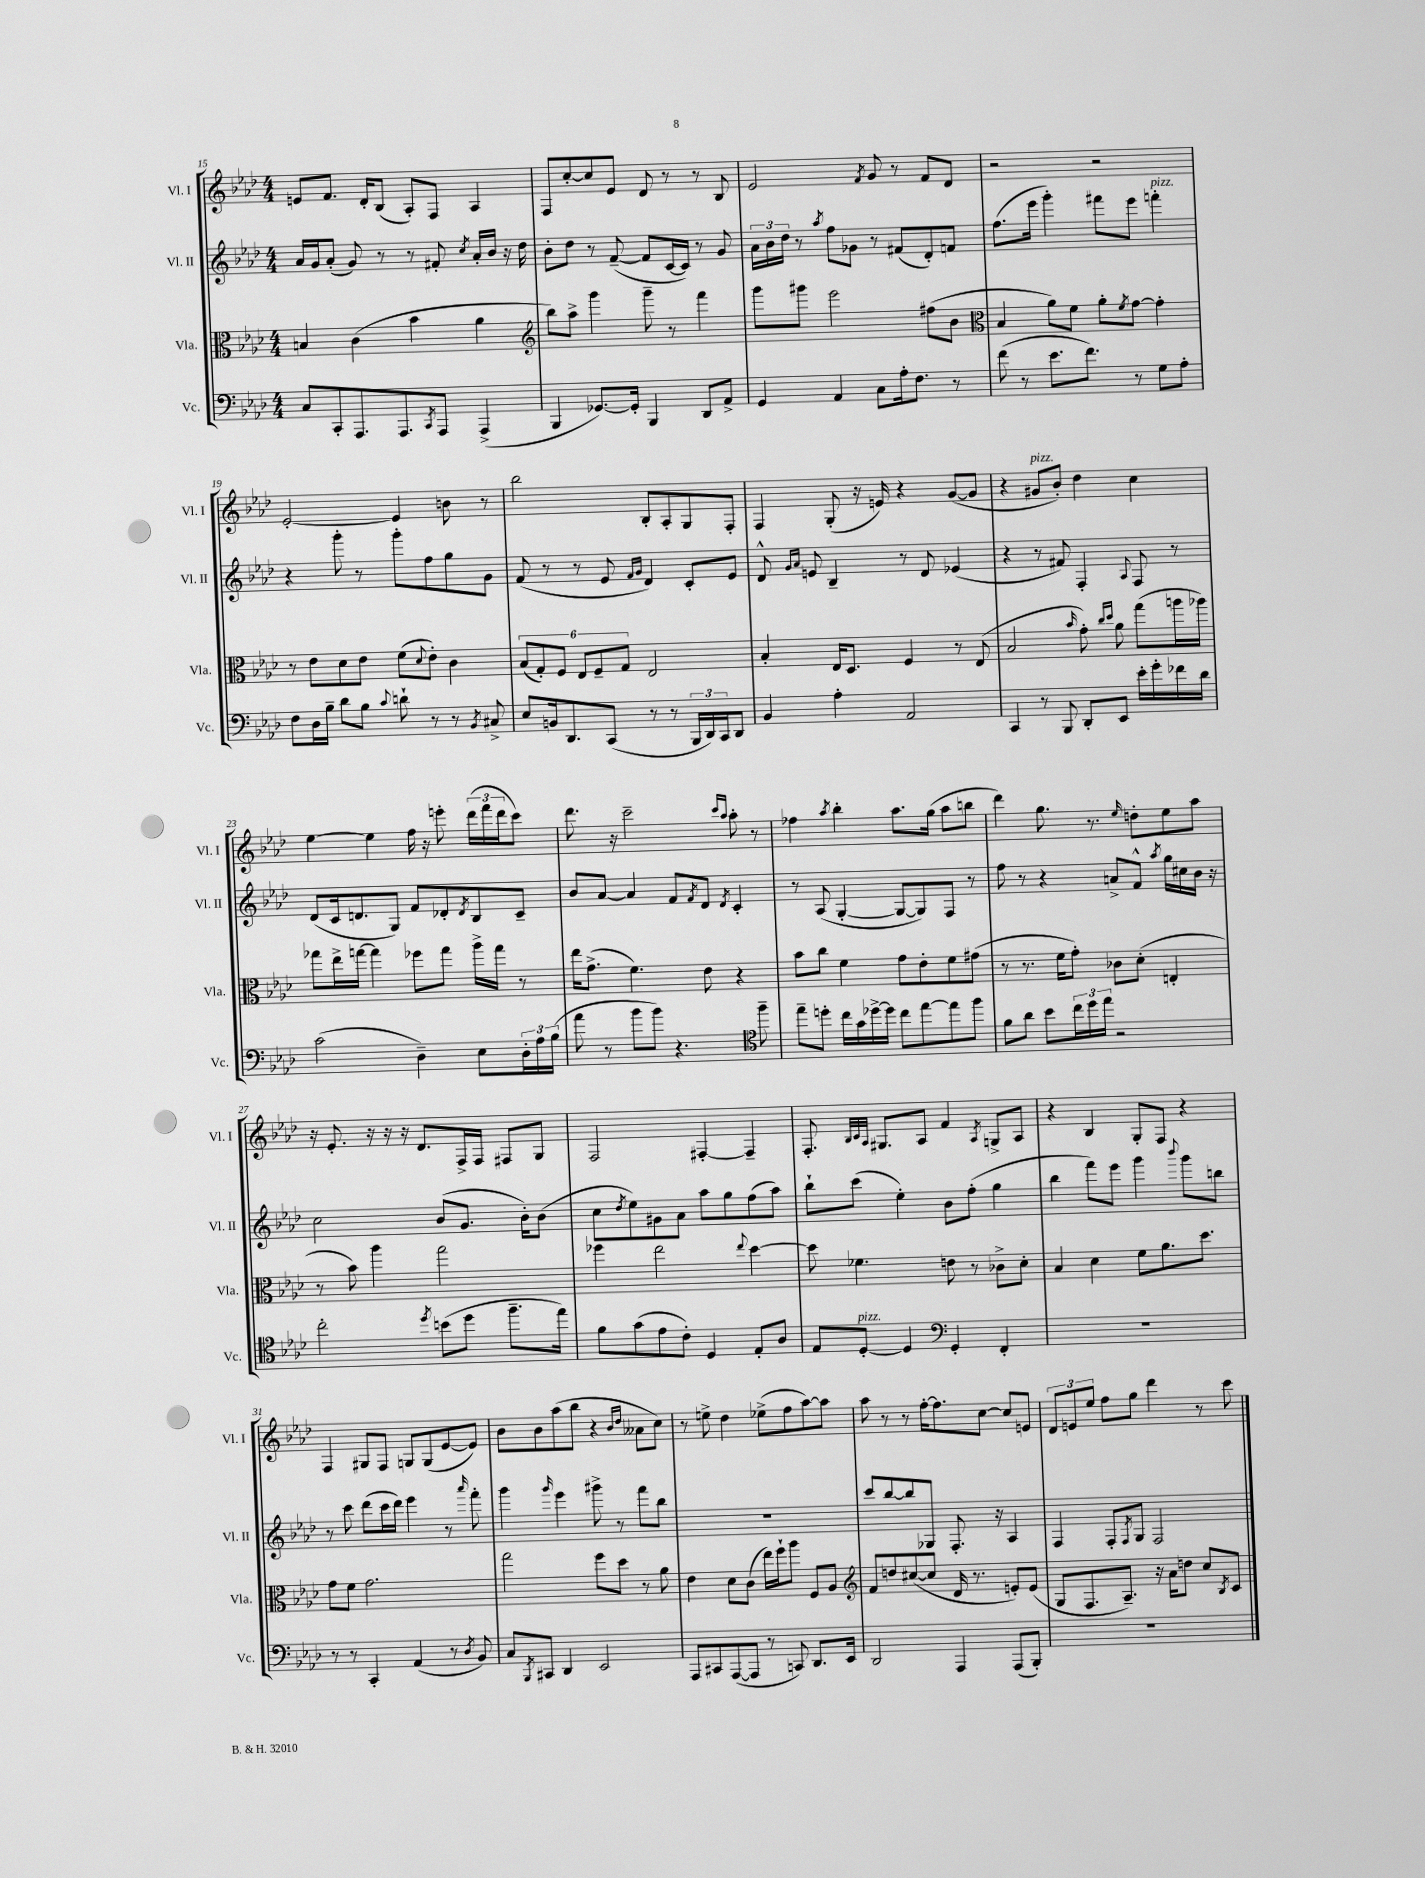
<<
\new StaffGroup <<
\new Staff = "s0" \with { instrumentName = "Vl. I" shortInstrumentName = "Vl. I" } {
    \clef treble \key aes \major \numericTimeSignature \time 4/4
    e'8 f'8. des'16-. bes8( aes8-.) f8 aes4 |
    f8 c''8~-. c''8 ees'8 des'8 r8 r8 bes8 |
    ees'2 \acciaccatura { f'8 } g'8 r8 f'8 des'8 |
    r2 r2 |
    ees'2~-. ees'4 b'8 r8 |
    bes''2 bes8-. aes8-. g8 f8-. |
    f4 g8-.( r16 e'16) r4 g'8~( g'8 |
    r4 gis'8^\markup { \italic "pizz." } bes'8-.) des''4 c''4 |
    ees''4~ ees''4 f''16 r16 e'''8-. \tuplet 3/2 { des'''16( f'''16 des'''16 } c'''8) |
    des'''8. r16 c'''2-- \grace { c'''16 aes''16 } aes''8-. r8 |
    fes''4 \acciaccatura { aes''8 } bes''4-. aes''8. g''16( aes''8 b''8 |
    des'''4) g''8. r8. \grace { ees''16 } d''8-. ees''8 aes''8 |
    r16 ees'8.-. r16 r16 r16 des'8. f16-> f16 fis8 g8 |
    f2 fis4~-. fis4-- |
    f8.-. \grace { bes32 c'32 aes32 } gis8. aes8 f'4 \acciaccatura { aes8 } g8-> aes8 |
    r4 bes4 g8-. f8 r4 |
    f4 gis8 f8 g8 g8( ees'8~ ees'8) |
    bes'8 bes'8 aes''8( bes''8 r4 \grace { bes'16 des''16 } aeses'8 c''8) |
    r8 e''8-> des''4 ees''8->( f''8 aes''8~) aes''8 |
    aes''8 r8 r8 f''16~-. f''8. c''8~ c''8 e'8 |
    \tuplet 3/2 { des'8 e'8 ees''8 } f''8 g''8 des'''4 r8 c'''8 \bar "|." |
}
\new Staff = "s1" \with { instrumentName = "Vl. II" shortInstrumentName = "Vl. II" } {
    \clef treble \key aes \major \numericTimeSignature \time 4/4
    aes'16 g'16 aes'8-.( g'8) r8 r8 fis'8-. \acciaccatura { c''8 } aes'16-. bes'16 r16 des''16 |
    bes'8-. des''8 r8 f'8~--( f'8 c'16~ c'16) r8 g'8 |
    \tuplet 3/2 { aes'16 bes'16 des''16 } r8 \acciaccatura { aes''8 } f''8 ges'8 r8 fis'8( des'8-.) f'8 |
    f''8.( ees'''16 g'''4-.) fis'''8 ees'''8 f'''4-.^\markup { \italic "pizz." } |
    r4 g'''8-. r8 g'''8-. f''8 g''8 g'8 |
    f'8( r8 r8 ees'8 \grace { f'16 g'16 } des'4) c'8-. ees'8 |
    des'8-^ \grace { g'16 aes'16 } e'8 bes4-- r8 des'8 ees'4( |
    r4 r8 fis'8) f4-. \appoggiatura { aes8 } f8 r8 |
    des'8( c'16 d'8. g8) f'8 des'8-. \acciaccatura { des'8 } bes8 c'8-- |
    bes'8 aes'8~ aes'4 f'8 \acciaccatura { f'8 } des'8 \acciaccatura { des'8 } c'4-. |
    r8 aes8( g4~-. g8~ g8) f8 r8 |
    f''8 r8 r4 a'8-> f'8-^ \acciaccatura { aes''8 } g''16 cis''16 bes'16 r16 |
    c''2 bes'8( g'8. bes'16-.) bes'8( |
    c''8 \acciaccatura { des''8 } ees''8) gis'8 aes'8 aes''8 g''8 f''8( aes''8) |
    bes''8-! c'''8( ees''4-.) bes'8 f''8-.( g''4 |
    bes''4 f'''8) ees'''8 g'''4 \appoggiatura { bes'''8 } g'''8 b''8 |
    r8 c'''8 des'''8( c'''16 des'''16) ees'''4 r8 \grace { aes'''16 } f'''8-. |
    g'''4 \grace { g'''16 } ees'''4 gis'''8-> r8 f'''8 bes''8 |
    R1 |
    c'''8 bes''8~ bes''8 ges8 f8.-. r16 aes4 |
    f4 f8-. \acciaccatura { f8 } g8 f2 \bar "|." |
}
\new Staff = "s2" \with { instrumentName = "Vla." shortInstrumentName = "Vla." } {
    \clef alto \key aes \major \numericTimeSignature \time 4/4
    b4 c'4( bes'4 aes'4 |
    \clef treble bes''8) aes''8-> g'''4 g'''8-- r8 f'''4 |
    g'''8 gis'''8 ees'''2 fis''8( bes'8 |
    \clef alto bes4 aes'8) f'8 aes'8-. \acciaccatura { f'8 } g'8~ g'4-. |
    r8 ees'8 des'8 ees'8 f'8( \appoggiatura { des'8 } ees'8-.) c'4 |
    \tuplet 6/4 { bes8( g8-.) f8 ees8 f8-- g8 } ees2 |
    bes4-. ees16 des8. f4 r8 ees8( |
    bes2 \grace { bes'16 } g'8-.) \grace { c''16 des''16 } aes'8 g''8( a''16 aes''16) |
    ges''8 ees''16-> g''16~ g''4 fes''8 g''8 aes''16-> g''16 r8 |
    ees''16 g'8.->( f'4.) ees'8 r4 |
    bes'8 c''8 f'4 g'8 ees'8-. f'8 gis'8( |
    r8 r8. f'16 g'8-.) ces'8 des'8-.( e4-. |
    r8 bes'8) aes''4 g''2 |
    fes''4 ees''2 \appoggiatura { ees''8 } des''4~ |
    des''8 fes'4. e'8 r8 ces'8-> des'8-. |
    bes4 des'4 f'8 aes'8. des''8. |
    g'8 f'8 g'2. |
    g''2 f''8 des''8 r8 aes'8 |
    ees'4 des'8 c'8( ees''16) f''16-! aes''8 f8 aes8 |
    \clef treble f'8 d''8 cis''8~( cis''8 des'16 r8. e'8-.) e'8( |
    g8 f8. aes8.--) r16 aes'16 d''8 c''8 \acciaccatura { bes8 } c'8 \bar "|." |
}
\new Staff = "s3" \with { instrumentName = "Vc." shortInstrumentName = "Vc." } {
    \clef bass \key aes \major \numericTimeSignature \time 4/4
    c8 c,8-. aes,,8. aes,,8. \acciaccatura { c,8 } aes,,8 aes,,4->( |
    bes,,4 ges,8.~) ges,16-. bes,,4 des,8 aes,8-> |
    g,4 aes,4 c8 aes16-. f8. r8 |
    f'8( r8 ees'8. f'8.) r8 g8 aes8-. |
    f8 des16 bes16-- des'8 bes8 \appoggiatura { c'8 } d'8-! r8 r8 \acciaccatura { bes,8 } cis8-> |
    ees8 b,16 des,8. c,8( r8 r8 \tuplet 3/2 { bes,,16 des,16) c,16 } des,8 |
    bes,4 aes4-. aes,2 |
    c,4 r8 bes,,8 des,8-. ees,8 ees'16-. g'16-. fes'16 des'16 |
    c'2( des4--) ees8 \tuplet 3/2 { des16-. aes16 bes16( } |
    aes'8 r8 bes'8 bes'8) r4. \clef tenor f''8-- |
    ees''8-- d''8-. c''16 g'16 des''16~-> des''16 c''8 ees''8~ ees''8 f''8 |
    f'8 aes'8 bes'8 \tuplet 3/2 { c''16 des''16 ees''16 } r2 |
    c''2-. \acciaccatura { des''8 } b'8( des''8 f''8.-- ees''16) |
    f'8 g'8( ees'8 c'8-.) des4 ees8-. aes8 |
    ees8 des8~-.^\markup { \italic "pizz." } des4 \clef bass g,4-. f,4-. |
    R1 |
    r8 r8 c,4-. aes,4( r8 \acciaccatura { des8 } bes,8) |
    c8 \acciaccatura { bes,,8 } cis,8 des,4 ees,2 |
    aes,,8 cis,8 aes,,8~( aes,,8 r8 c,8) des,8. ees,16 |
    des,2 aes,,4 aes,,8( bes,,8-.) |
    R1 \bar "|." |
}
>>
>>
\layout { \context { \Score currentBarNumber = #15 } }
